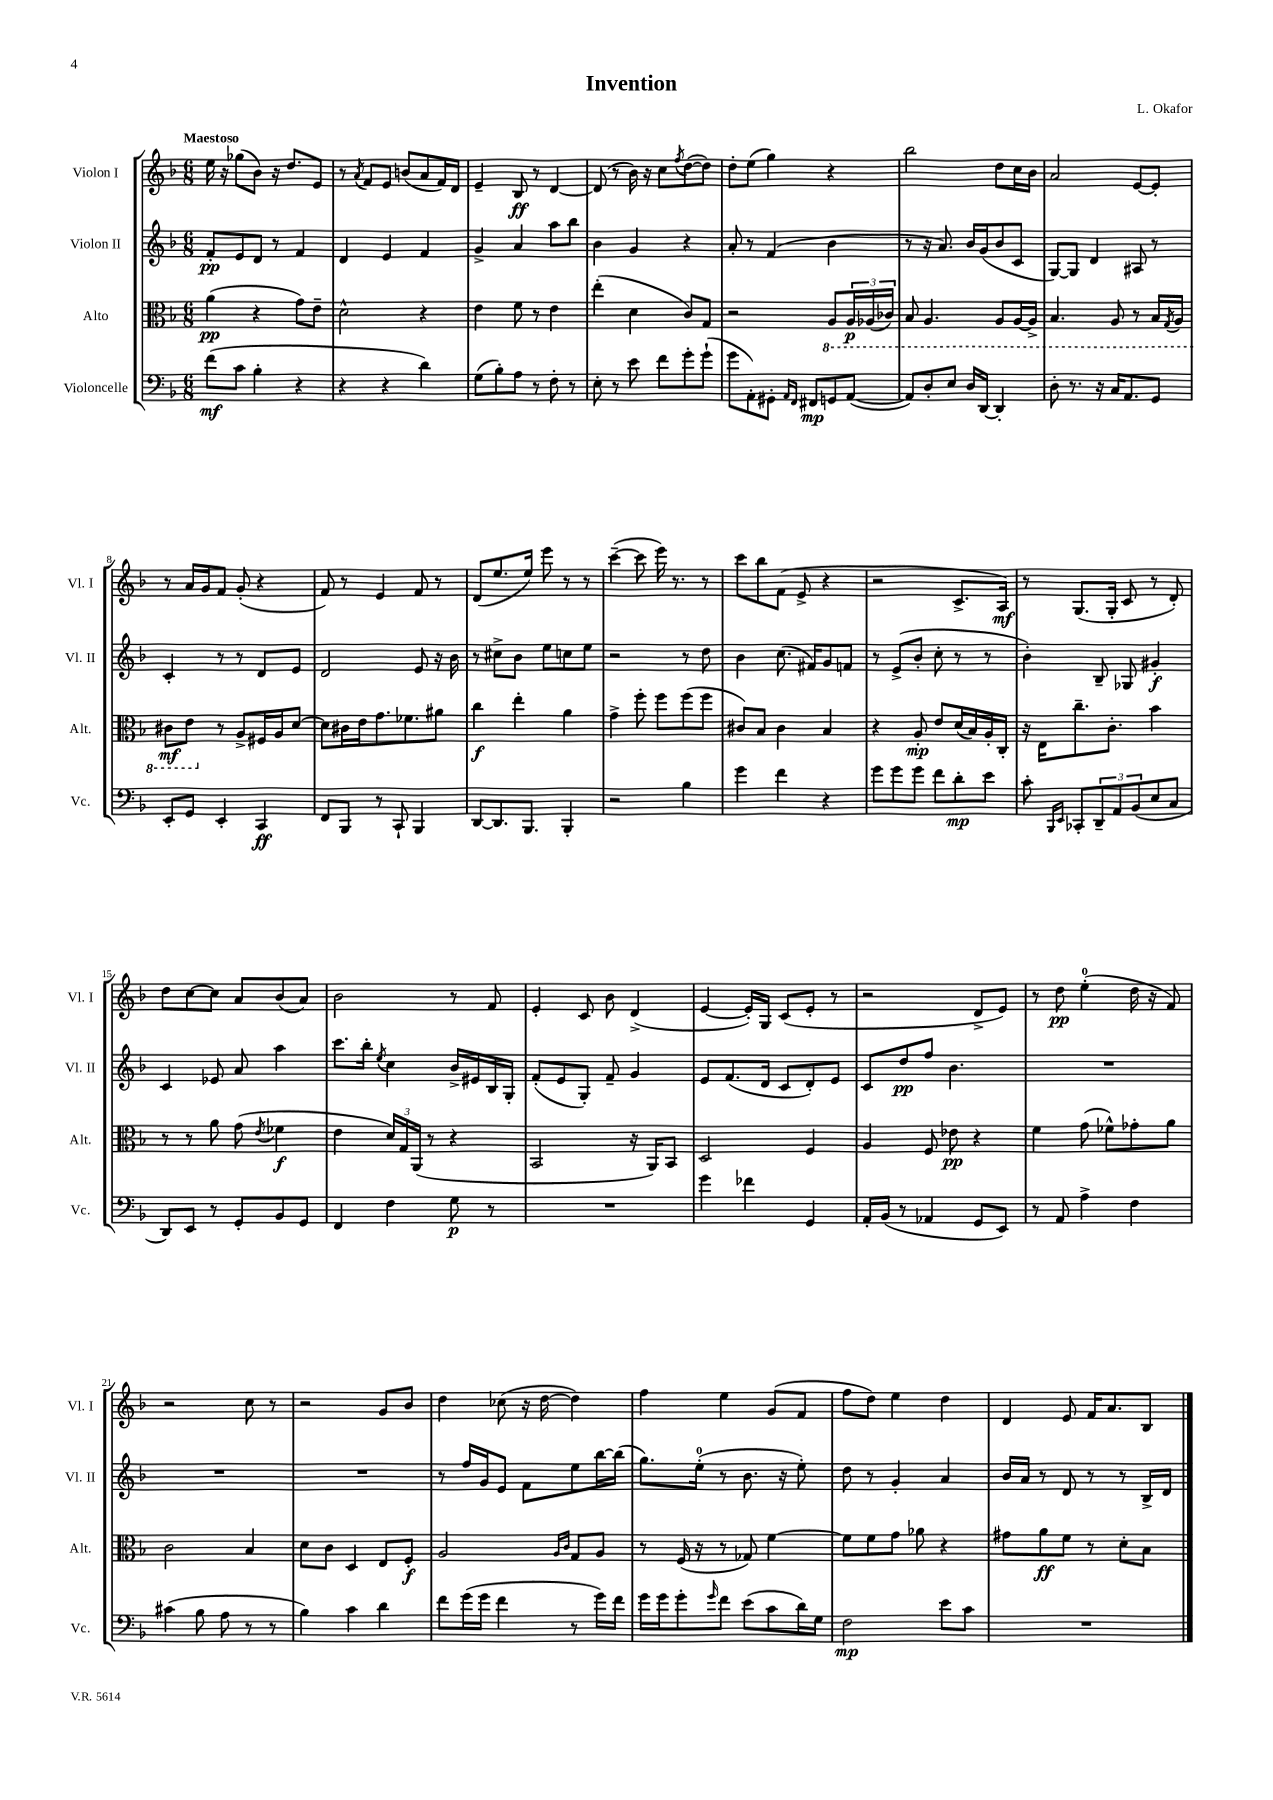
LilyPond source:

\header { title = "Invention" composer = "L. Okafor" }
<<
\new StaffGroup <<
\new Staff = "s0" \with { instrumentName = "Violon I" shortInstrumentName = "Vl. I" } {
    \clef treble \key f \major \numericTimeSignature \time 6/8 \tempo "Maestoso"
    e''16 r16 ges''8( bes'8) r16 d''8. e'8 |
    r8 \acciaccatura { a'8 } f'8 e'8 b'8( a'8 f'16) d'16 |
    e'4-- bes8\ff r8 d'4~ |
    d'8( r8 bes'16) r16 c''8 \acciaccatura { f''8 } d''8~( d''8) |
    d''8-. e''8( g''4) r4 |
    bes''2 d''8 c''16 bes'16 |
    a'2 e'8~ e'8-. |
    r8 a'16 g'16 f'8 g'8-.( r4 |
    f'8) r8 e'4 f'8 r8 |
    d'8( e''8. e''16) e'''8 r8 r8 |
    c'''4~--( c'''8 e'''16) r8. r8 |
    c'''8 bes''8 f'8( e'8-> r4 |
    r2 c'8.-> a16\mf) |
    r8 g8.( g16-. c'8 r8 d'8-.) |
    d''8 c''8~ c''8 a'8 bes'8( a'8) |
    bes'2 r8 f'8 |
    e'4-. c'8 bes'8 d'4->( |
    e'4~ e'16-.) g16 c'8( e'8-. r8 |
    r2 d'8-> e'8) |
    r8 d''8\pp e''4-0-.( d''16 r16 f'8) |
    r2 c''8 r8 |
    r2 g'8 bes'8 |
    d''4 ces''8( r16 d''16~ d''4) |
    f''4 e''4 g'8( f'8 |
    f''8 d''8) e''4 d''4 |
    d'4 e'8 f'16 a'8. bes8 \bar "|." |
}
\new Staff = "s1" \with { instrumentName = "Violon II" shortInstrumentName = "Vl. II" } {
    \clef treble \key f \major \numericTimeSignature \time 6/8
    f'8-.\pp e'8 d'8 r8 f'4 |
    d'4 e'4 f'4 |
    g'4-> a'4 a''8 bes''8 |
    bes'4 g'4 r4 |
    a'8-. r8 f'4( bes'4 |
    r8 r16 a'8.) bes'16 g'16( bes'8 c'8 |
    g8~) g8 d'4 ais8 r8 |
    c'4-. r8 r8 d'8 e'8 |
    d'2 e'8 r16 bes'16 |
    r8 cis''8-> bes'8 e''8 c''8 e''8 |
    r2 r8 d''8 |
    bes'4 c''8.( fis'16) g'8 f'8 |
    r8 e'8->( bes'8-. c''8-. r8 r8 |
    bes'4-.) bes8-- ges8 gis'4-.\f |
    c'4 ees'8 a'8 a''4 |
    c'''8. bes''16-. \acciaccatura { e''8 } c''4 bes'16-> eis'16 bes16 g16-. |
    f'8-.( e'8 g8-.) f'8-- g'4 |
    e'8 f'8.( d'16 c'8 d'8-.) e'8 |
    c'8 d''8\pp f''8 bes'4. |
    R2. |
    R2. |
    R2. |
    r8 f''16 g'16 e'8 f'8 e''8 bes''16~ bes''16( |
    g''8.) e''16-0-.( r8 bes'8. r16 e''8-.) |
    d''8 r8 g'4-. a'4 |
    bes'16 a'16 r8 d'8 r8 r8 bes16-> d'16 \bar "|." |
}
\new Staff = "s2" \with { instrumentName = "Alto" shortInstrumentName = "Alt." } {
    \clef alto \key f \major \numericTimeSignature \time 6/8
    a'4\pp( r4 g'8) e'8-- |
    d'2-^ r4 |
    e'4 f'8 r8 e'4 |
    e''4-.( d'4 c'8) g8 |
    r2 \ottava #-1 a,8 \tuplet 3/2 { a,16\p aes,16( ces16) } |
    bes,8 a,4. a,8 a,16~ a,16-> |
    bes,4. a,8 r8 bes,16 \acciaccatura { g,8 } a,16 |
    cis8\mf e8 \ottava #0 r8 a8-> fis16 a16 d'8~ |
    d'8 cis'16 e'16 g'8. fes'8. ais'8 |
    c''4\f e''4-. a'4 |
    g'4-> f''8-. f''8 f''8( f''8 |
    cis'8) bes8 cis'4 bes4 |
    r4 a8-.\mp e'8 d'16( bes16) a16-. c16-. |
    r16 e16 c''8.-- c'8.-. bes'4 |
    r8 r8 a'8 g'8( \acciaccatura { e'8 } fes'4\f |
    e'4 \tuplet 3/2 { d'16) g16 a,16( } r8 r4 |
    bes,2 r16 a,16) bes,8 |
    d2 f4 |
    a4 f8 ees'8\pp r4 |
    f'4 g'8( fes'8-^) ges'8-. a'8 |
    c'2 bes4 |
    d'8 c'8 d4 e8 f8-.\f |
    a2 \grace { a16 c'16 } g8 a8 |
    r8 f16( r16 r8 ges8) f'4~ |
    f'8 f'8 g'8 aes'8 r4 |
    gis'8 a'8\ff f'8 r8 d'8-. bes8 \bar "|." |
}
\new Staff = "s3" \with { instrumentName = "Violoncelle" shortInstrumentName = "Vc." } {
    \clef bass \key f \major \numericTimeSignature \time 6/8
    f'8\mf( c'8 bes4-. r4 |
    r4 r4 d'4) |
    g8( bes8-.) a8 r8 f8-. r8 |
    e8-. r8 e'8 f'8 g'8-. g'8-!( |
    g'8 a,8-.) gis,8-. \grace { a,16 f,16 } fis,8\mp g,8 a,8~( |
    a,8) d8-. e8 d16 d,16~ d,4-. |
    d8-. r8. r16 c16 a,8. g,8 |
    e,8-. g,8 e,4-. c,4\ff |
    f,8 bes,,8 r8 c,8-! bes,,4 |
    d,8~ d,8. bes,,8. bes,,4-. |
    r2 bes4 |
    g'4 f'4 r4 |
    g'8 g'8 g'8 f'8 d'8-.\mp e'8 |
    c'8-. \grace { bes,,16 e,16 } ces,8-. \tuplet 3/2 { d,8-- a,8 bes,8( } e8 c8 |
    d,8) e,8 r8 g,8-. bes,8 g,8 |
    f,4 f4 g8\p r8 |
    R2. |
    g'4 fes'4 g,4 |
    a,16-. bes,16( r8 aes,4 g,8 e,8) |
    r8 a,8 a4-> f4 |
    cis'4( bes8 a8 r8 r8 |
    bes4) c'4 d'4 |
    f'8 g'16( g'16 f'4 r8 g'16) f'16 |
    g'16 g'16 g'8-. \grace { g'16 } f'8 e'8( c'8 d'16) g16 |
    f2\mp e'8 c'8 |
    R2. \bar "|." |
}
>>
>>
